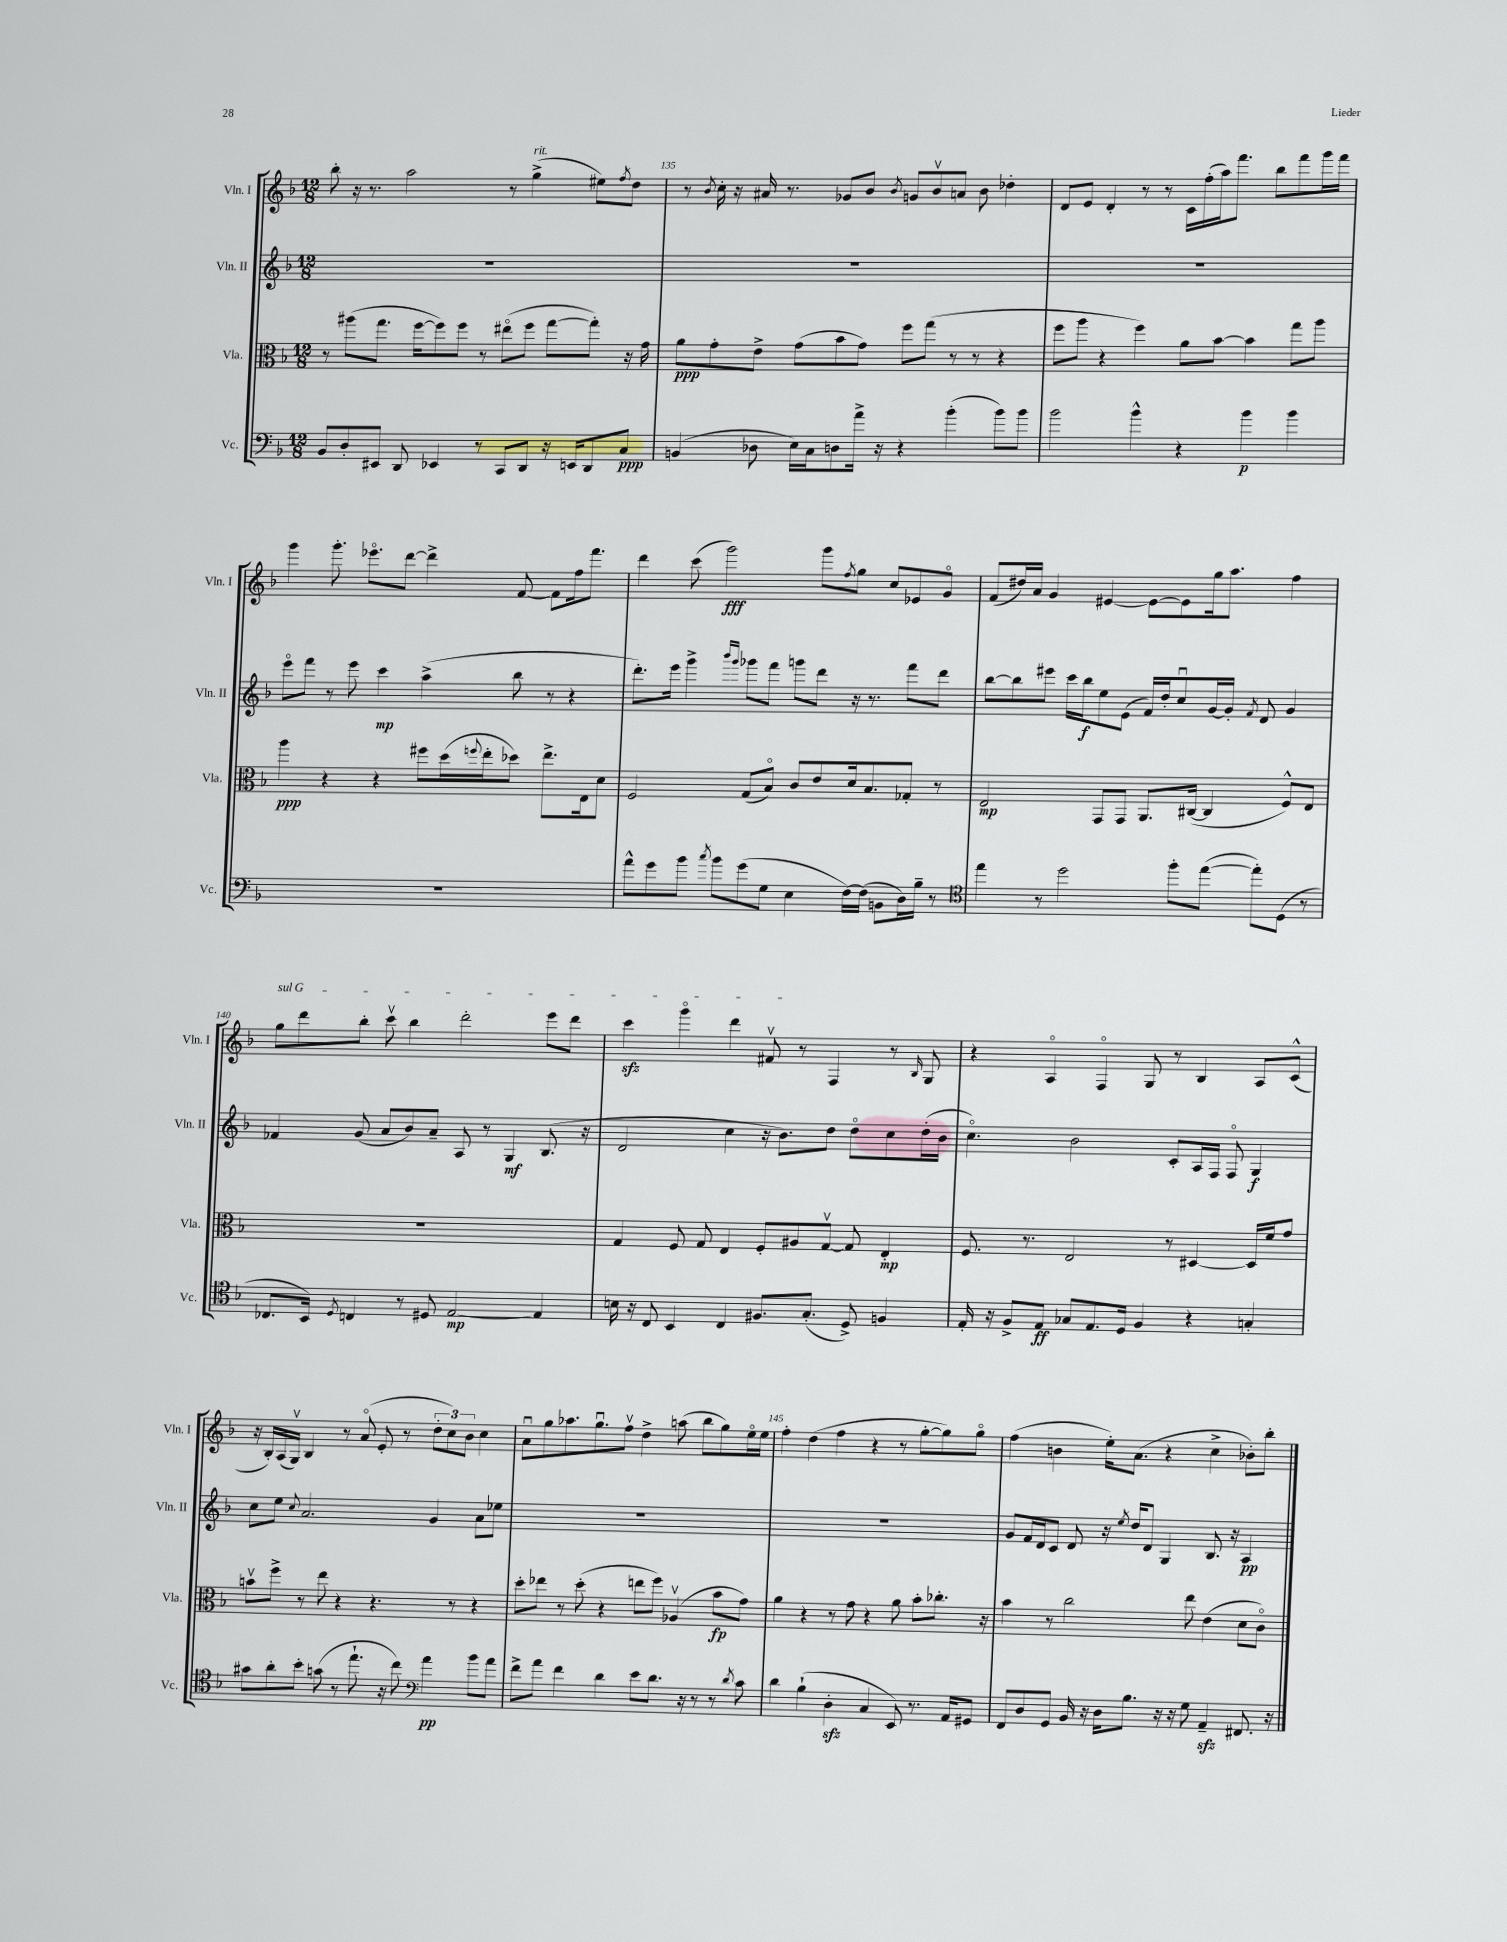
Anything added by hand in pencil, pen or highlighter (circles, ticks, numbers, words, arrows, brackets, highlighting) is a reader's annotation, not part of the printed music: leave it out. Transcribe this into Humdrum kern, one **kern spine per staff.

**kern	**dynam	**kern	**dynam	**kern	**dynam	**kern	**dynam
*part4	*part4	*part3	*part3	*part2	*part2	*part1	*part1
*staff4	*staff4	*staff3	*staff3	*staff2	*staff2	*staff1	*staff1
*I"Vc.	*	*I"Vla.	*	*I"Vln. II	*	*I"Vln. I	*
*I'Vc.	*	*I'Vla.	*	*I'Vln. II	*	*I'Vln. I	*
*clefF4	*	*clefC3	*	*clefG2	*	*clefG2	*
*k[b-]	*	*k[b-]	*	*k[b-]	*	*k[b-]	*
*M12/8	*	*M12/8	*	*M12/8	*	*M12/8	*
=134	=134	=134	=134	=134	=134	=134	=134
8BB-/L	.	8r	.	1.r	.	8bb-'\	.
8D'/	.	(8aa#X\L	.	.	.	16r	.
.	.	.	.	.	.	8.r	.
8EE#X/J	.	8.gg\J	.	.	.	.	.
8DD/	.	.	.	.	.	2aa\	.
.	.	[16ff\KL	.	.	.	.	.
4EE-X/	.	8ff\])	.	.	.	.	.
.	.	8ff\J	.	.	.	.	.
8r	.	8r	.	.	.	.	.
8CC/L	.	(8ee#X\L	.	.	.	8r	.
!	!	!	!	!	!	!LO:TX:a:i:t=rit.	!
8DD/J	.	8ff\J	.	.	.	(4gg^\	.
16r	.	[8gg\L	.	.	.	.	.
16EEn/KL	.	.	.	.	.	.	.
8DD/	.	8gg'\J])	.	.	.	8ee#X\L)	.
.	.	.	.	.	.	8qff/	.
8C/J	ppp	16r	.	.	.	8dd\J	.
.	.	16g\	.	.	.	.	.
=135	=135	=135	=135	=135	=135	=135	=135
(4BBn/	.	8a\L	ppp	1.r	.	8r	.
.	.	.	.	.	.	8qb-/	.
.	.	8g'\	.	.	.	16cc'\	.
.	.	.	.	.	.	16r	.
8D-X\	.	8e^\J	.	.	.	16a#X/	.
.	.	.	.	.	.	8.r	.
16E\LL)	.	(8g\L	.	.	.	.	.
16C\J	.	.	.	.	.	.	.
8Dn\	.	8b-\	.	.	.	8g-X/L	.
16a^\Jk	.	8g\J)	.	.	.	8b-/J	.
16r	.	.	.	.	.	.	.
.	.	.	.	.	.	8qb-/	.
4r	.	8ff\L	.	.	.	8gn/L	.
.	.	(8gg\J	.	.	.	8b-v/	.
(4b-'\	.	8r	.	.	.	8an/J	.
.	.	8r	.	.	.	8b-\	.
8b-\L)	.	4r	.	.	.	4dd-X'\	.
8b-\J	.	.	.	.	.	.	.
=136	=136	=136	=136	=136	=136	=136	=136
2b-\	.	8ff\L	.	1.r	.	8d/L	.
.	.	8aa\J	.	.	.	8e/J	.
.	.	4r	.	.	.	4d'/	.
4b-^^\	.	4ff\)	.	.	.	8r	.
.	.	.	.	.	.	8r	.
4r	.	8a\L	.	.	.	16c\LL	.
.	.	.	.	.	.	(16ff'\	.
.	.	[8b-\J	.	.	.	16aa\J)	.
.	.	.	.	.	.	8.fff\J	.
4b-\	p	4b-\]	.	.	.	.	.
.	.	.	.	.	.	8bb-\L	.
4b-\	.	8gg\L	.	.	.	8fff\	.
.	.	8aa\J	.	.	.	16ggg\L	.
.	.	.	.	.	.	16fff\JJ	.
!!LO:LB:g=z
=137	=137	=137	=137	=137	=137	=137	=137
1.r	.	4aa\	ppp	8eee\L	.	4ggg\	.
.	.	.	.	8fff\J	.	.	.
.	.	4r	.	8r	.	8.ggg'\	.
.	.	.	.	8eee\	.	.	.
.	.	.	.	.	.	8.eee-X\L	.
.	.	4r	.	4ccc\	mp	.	.
.	.	.	.	.	.	[8ddd\J	.
.	.	8ff#X\L	.	(4aa^\	.	4ddd^\]	.
.	.	(16dd\L	.	.	.	.	.
.	.	8qqffn/	.	.	.	.	.
.	.	16ee'\J	.	.	.	.	.
.	.	8dd-X\J)	.	8bb-\	.	[8f/	.
.	.	8.ee^\L	.	8r	.	8f\L]	.
.	.	.	.	4r	.	16ff\k	.
.	.	16E\k	.	.	.	8.fff\J	.
.	.	8d\J	.	.	.	.	.
=138	=138	=138	=138	=138	=138	=138	=138
8a^^\L	.	2F/	.	8.ddd'\L)	.	4ddd\	.
8g\	.	.	.	.	.	.	.
.	.	.	.	16eee\Jk	.	.	.
8b-\J	.	.	.	4ggg^\	.	(8ccc\	.
8qcc/	.	.	.	.	.	.	.
8b-\L	.	.	.	.	.	2ggg\)	fff
.	.	.	.	16qqbbb-/LL	.	.	.
.	.	.	.	16qqggg/JJ	.	.	.
(8g\	.	(8G/L	.	8ggg-X\L	.	.	.
8G\J	.	8B-/J)	.	8fff\J	.	.	.
4E\	.	8c/L	.	8gggn\L	.	.	.
.	.	8e/	.	8ddd\J	.	8ggg\L	.
.	.	.	.	.	.	8qff/	.
[16F\LL)	.	16d/k	.	16r	.	8gg\J	.
(16F\JJ]	.	8.B-/	.	8.r	.	.	.
8BBn\L	.	.	.	.	.	8cc/L	.
16D\L)	.	8G-X'/J	.	8fff\L	.	8e-X/	.
16B-~\JJ	.	.	.	.	.	.	.
8r	.	8r	.	8ddd\J	.	8g/J	.
=139	=139	=139	=139	=139	=139	=139	=139
*clefC4	*	*	*	*	*	*	*
4ee\	.	2E/	mp	[8bb-\L	.	(8f/L	.
.	.	.	.	8bb-\]	.	16dd#X/L)	.
.	.	.	.	.	.	16a/JJ	.
8r	.	.	.	8eee#X\J	.	4g/	.
2dd\	.	.	.	16ccc\LL	.	.	.
.	.	.	.	16bb-\J	f	.	.
.	.	8GG/L	.	8ee\	.	[4e#X/	.
.	.	8GG/J	.	(8e\J	.	.	.
.	.	8.AA/L	.	16f/LL)	.	8e#\L_	.
.	.	.	.	16dd'/J	.	.	.
8ff'\L	.	.	.	8ccu/	.	8e#\]	.
.	.	([16C#X/Jk	.	.	.	.	.
([8ee\J	.	4C#/]	.	[16g/L	.	16gg\k	.
.	.	.	.	16g'/JJ]	.	8.aa\J	.
.	.	.	.	8qf/	.	.	.
8ee'\L])	.	.	.	8d/	.	.	.
(8D\J	.	8F^^/L)	.	4g/	.	4ff\	.
8r	.	8E/J	.	.	.	.	.
!!LO:LB:g=z
=140	=140	=140	=140	=140	=140	=140	=140
!	!	!	!	!	!	!LO:TX:a:i:t=sul G	!
8.C-X/L	.	1.r	.	4f-X/	.	8gg\L	.
.	.	.	.	.	.	8ddd\	.
16BB-/Jk)	.	.	.	.	.	.	.
8qD/	.	.	.	.	.	.	.
4Cn/	.	.	.	(8g/	.	8bb-'\J	.
.	.	.	.	8a/L	.	8cccv\	.
8r	.	.	.	8b-/)	.	4bb-\	.
8D#X/	.	.	.	8a~/J	.	.	.
[2E/	mp	.	.	8A/	.	2ddd'\	.
.	.	.	.	8r	.	.	.
.	.	.	.	4G/	mf	.	.
4E/]	.	.	.	(8.B-/	.	8eee\L	.
.	.	.	.	.	.	8ddd\J	.
.	.	.	.	16r	.	.	.
=141	=141	=141	=141	=141	=141	=141	=141
16Bn\	.	4G/	.	2d/	.	4ccczz\	.
16r	.	.	.	.	.	.	.
8C/	.	.	.	.	.	.	.
4BB-/	.	8F/	.	.	.	4ggg\	.
.	.	8G/	.	.	.	.	.
4C/	.	4E/	.	4cc\	.	4ddd\	.
8.F#X/L	.	8F'/L	.	16r	.	8f#Xv/	.
.	.	.	.	8.b-\L)	.	.	.
.	.	8A#X/	.	.	.	8r	.
(8.G'/J	.	.	.	.	.	.	.
.	.	[8Gv/J	.	8dd\J	.	4F/	.
8D^/)	.	8G/]	.	8dd\L	.	.	.
4Fn/	.	4E'/	mp	8cc\	.	8r	.
.	.	.	.	.	.	16qqB-/	.
.	.	.	.	(16dd'\L	.	8G/	.
.	.	.	.	16b-\JJ	.	.	.
=142	=142	=142	=142	=142	=142	=142	=142
16E'/	.	8.F/	.	4.cc\)	.	4r	.
16r	.	.	.	.	.	.	.
8F^/L	.	.	.	.	.	.	.
.	.	8.r	.	.	.	.	.
8E/J	ff	.	.	.	.	4A/	.
8G-X/L	.	2E/	.	2b-\	.	.	.
8.E/	.	.	.	.	.	4F/	.
16D/Jk	.	.	.	.	.	.	.
4F/	.	.	.	.	.	8G/	.
.	.	8r	.	8c'/L	.	8r	.
4r	.	[4D#X/	.	16A/L	.	4B-/	.
.	.	.	.	16F/JJ	.	.	.
.	.	.	.	8F/	.	.	.
4Gn'/	.	16D#/LL]	.	4G/	f	8A/L	.
.	.	16f/J	.	.	.	.	.
.	.	8g/J	.	.	.	(8c^^/J	.
!!LO:LB:g=z
=143	=143	=143	=143	=143	=143	=143	=143
8g#X\L	.	8bnv\L	.	8cc\L	.	16r	.
.	.	.	.	.	.	16B-'/LL)	.
8a'\	.	8ff^\J	.	8ee\J	.	(16A/	.
.	.	.	.	.	.	16Gv/JJ)	.
.	.	.	.	8qqcc/	.	.	.
8b-'\J	.	8r	.	2.a/	.	4B-/	.
(8gn\	.	8ee\	.	.	.	.	.
8r	.	4r	.	.	.	8r	.
8.ee`\	.	.	.	.	.	(8a/	.
.	.	4.r	.	.	.	8e'/	.
16r	.	.	.	.	.	.	.
8cc\)	.	.	.	.	.	8r	.
*clefF4	*	*	*	*	*	*	*
4a\	pp	.	.	4g/	.	12dd'\L	.
.	.	.	.	.	.	12cc\)	.
.	.	8r	.	.	.	.	.
.	.	.	.	.	.	12b-\J	.
8b-\L	.	4r	.	8a\L	.	4cc\	.
8a\J	.	.	.	8ee-X\J	.	.	.
=144	=144	=144	=144	=144	=144	=144	=144
8f^\L	.	8dd'\L	.	1.r	.	8au\L	.
8a\J	.	8ee-X\J	.	.	.	8gg\	.
4f\	.	8r	.	.	.	8.aa-X\	.
.	.	(8dd'\	.	.	.	.	.
.	.	.	.	.	.	8.ggu\	.
4d\	.	4r	.	.	.	.	.
.	.	.	.	.	.	8ffv\J	.
8e\L	.	8een\L	.	.	.	4dd^\	.
8.d\J	.	8ff\J)	.	.	.	.	.
.	.	(4A-Xv/	.	.	.	(8aan\	.
16r	.	.	.	.	.	.	.
8r	.	.	.	.	.	8bb-\L	.
8r	.	8b-\L	fp	.	.	8gg\)	.
8qd/	.	.	.	.	.	.	.
8c\	.	8g\J)	.	.	.	16ee\L	.
.	.	.	.	.	.	16ee\JJ	.
=145	=145	=145	=145	=145	=145	=145	=145
4d\	.	4a\	.	1.r	.	4ff'\	.
(4B-`\	.	4r	.	.	.	(4dd\	.
4Dzz'\	.	8r	.	.	.	4ff\	.
.	.	8g\	.	.	.	.	.
4C/	.	4r	.	.	.	4r	.
8EE/)	.	8a\	.	.	.	8r	.
8.r	.	8b-'\L	.	.	.	[8gg'\L	.
.	.	8.cc-X'\J	.	.	.	8gg\])	.
16AA/KL	.	.	.	.	.	.	.
8GG#X/J	.	.	.	.	.	8gg\J	.
.	.	16r	.	.	.	.	.
=146	=146	=146	=146	=146	=146	=146	=146
8FF/L	.	4b-\	.	8g/L	.	(4ff\	.
8D/	.	.	.	16f/L	.	.	.
.	.	.	.	16d/J	.	.	.
8GG/J	.	8r	.	8c/J	.	4bn\	.
16BB-/	.	2cc\	.	8d/	.	.	.
16r	.	.	.	.	.	.	.
16D\KL	.	.	.	16r	.	16ee'\KL)	.
.	.	.	.	8qee/	.	.	.
8.B-\J	.	.	.	16dd/KL	.	(8.a\J	.
.	.	.	.	8d/J	.	.	.
16r	.	.	.	4G/	.	4r	.
16r	.	.	.	.	.	.	.
8G\	.	8ee\	.	.	.	.	.
4AAzz~/	.	(4e\	.	8.B-/	.	4cc^\	.
.	.	.	.	16r	.	.	.
8.FF#X/	.	8d\L	.	4A/	pp	8b-X'\L)	.
.	.	8c\J)	.	.	.	8bb-'\J	.
16r	.	.	.	.	.	.	.
==	==	==	==	==	==	==	==
*-	*-	*-	*-	*-	*-	*-	*-
